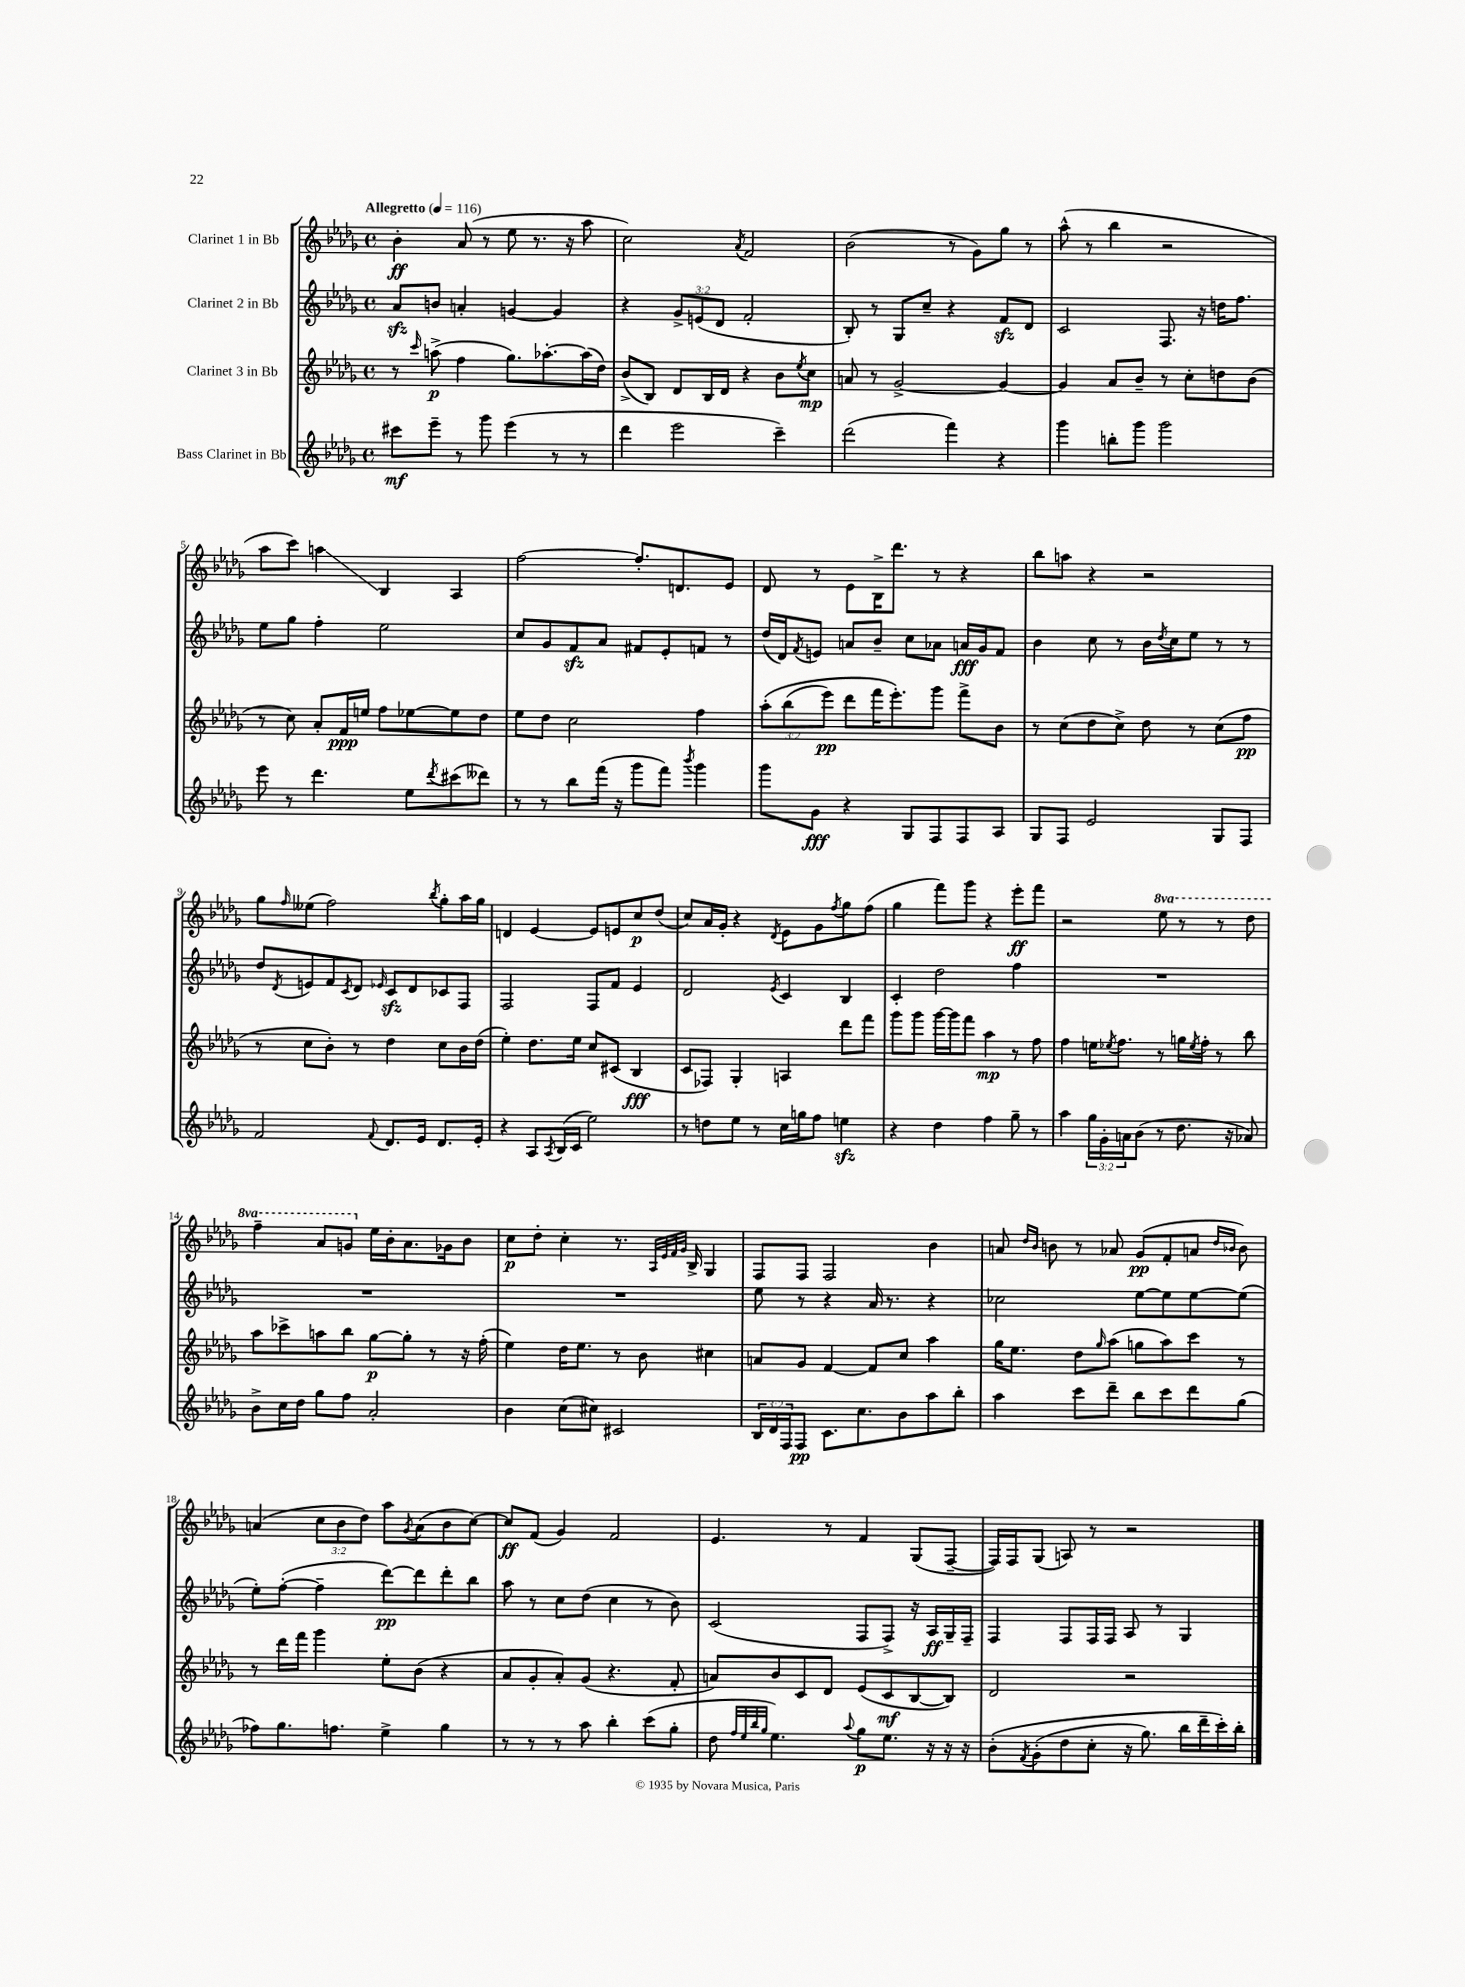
<<
\new StaffGroup <<
\new Staff = "s0" \with { instrumentName = "Clarinet 1 in Bb" } {
    \clef treble \key des \major \defaultTimeSignature \time 4/4 \override Staff.TupletNumber.text = #tuplet-number::calc-fraction-text \set Staff.ottavationMarkups = #ottavation-simple-ordinals \tempo "Allegretto" 4 = 116
    bes'4-.\ff aes'8( r8 ees''8 r8. r16 aes''8 |
    c''2) \acciaccatura { aes'8 } f'2 |
    bes'2( r8 ges'8) ges''8 r8 |
    aes''8-^( r8 bes''4 r2 |
    aes''8 c'''8) a''4\glissando bes4 aes4 |
    f''2~ f''8.-. d'8. ees'8 |
    des'8 r8 ees'8 bes16-> des'''8. r8 r4 |
    bes''8 a''8 r4 r2 |
    ges''8 \grace { f''16 } eeses''8( f''2) \acciaccatura { bes''8 } ges''8-. aes''16 ges''16 |
    d'4 ees'4~ ees'8 e'8 c''8\p des''8( |
    c''8) aes'16 ges'16-. r4 \acciaccatura { des'8 } ees'8 ges'8 \acciaccatura { f''8 } ges''8 f''8( |
    ges''4 f'''8) ges'''8 r4 ees'''8-.\ff f'''8 |
    r2 \ottava #1 ees'''8 r8 r8 des'''8 |
    f'''4-- aes''8 g''8 \ottava #0 ees''16 bes'16-. aes'8. ges'!16 bes'8 |
    c''8\p des''8-. c''4-. r8. \grace { aes32 ees'32 f'32 ges'32 } bes16-> ges4 |
    f8 f8 f2 bes'4 |
    a'8 \grace { des''16 bes'16 } b'8 r8 aes'8 ges'8\pp( f'8-. a'8 \grace { des''16 bes'16 } bes'8) |
    a'4( \tuplet 3/2 { c''8 bes'8 des''8) } aes''8 \acciaccatura { ges'8 } a'8( bes'8 c''8~) |
    c''8\ff f'8( ges'4) f'2 |
    ees'4. r8 f'4 ges8( f8~-- |
    f16) f16 ges8( a8) r8 r2 \bar "|." |
}
\new Staff = "s1" \with { instrumentName = "Clarinet 2 in Bb" } {
    \clef treble \key des \major \defaultTimeSignature \time 4/4 \override Staff.TupletNumber.text = #tuplet-number::calc-fraction-text
    aes'8\sfz b'8 a'4-. g'4~ g'4 |
    r4 \tuplet 3/2 { ges'8-> e'8( des'8 } f'2-. |
    bes8-.) r8 ges8 c''8-- r4 f'8\sfz des'8 |
    c'2 f8. r16 d''16 f''8. |
    ees''8 ges''8 f''4-. ees''2 |
    c''8 ges'8 f'8\sfz aes'8 fis'8 ees'8-. f'8 r8 |
    des''16( des'16) \acciaccatura { f'8 } e'8 a'8 bes'8-- c''8 aes'8 a'16\fff ges'16 f'8 |
    bes'4 c''8 r8 bes'16 \acciaccatura { des''8 } c''16 ees''8 r8 r8 |
    des''8 \acciaccatura { des'8 } e'8 f'8 \acciaccatura { c'8 } des'8 \grace { ees'16 } c'8\sfz des'8 ces'8 f8 |
    f2 f8 f'8 ees'4 |
    des'2 \acciaccatura { ees'8 } c'4 bes4 |
    c'4-. des''2 f''4 |
    R1 |
    R1 |
    R1 |
    ees''8 r8 r4 aes'16 r8. r4 |
    ces''2 ees''8~ ees''8 ees''8~ ees''8( |
    ees''8-.) f''8~-.( f''4-- des'''8~\pp) des'''8 des'''8-. bes''8 |
    aes''8 r8 c''8 des''8( c''4 r8 bes'8) |
    c'2( f8 f8->) r16 aes16\ff ges16-- f16-- |
    f4 f8 f16 f16 aes8 r8 ges4 \bar "|." |
}
\new Staff = "s2" \with { instrumentName = "Clarinet 3 in Bb" } {
    \clef treble \key des \major \defaultTimeSignature \time 4/4 \override Staff.TupletNumber.text = #tuplet-number::calc-fraction-text
    r8 \grace { c'''16 } a''8->\p( f''4 ges''8.) aes''8.~-. aes''16( des''16) |
    bes'8->( bes8) des'8 bes16 des'16 r4 bes'8 \acciaccatura { ees''8 } c''8\mp |
    a'8 r8 ges'2~-> ges'4~ |
    ges'4 aes'8 bes'8-- r8 c''8-. d''8 bes'8( |
    r8 c''8) aes'8-. f'16\ppp e''16 f''8 ees''8~ ees''8 des''8 |
    ees''8 des''8 c''2 f''4 |
    \tuplet 3/2 { aes''8-.\( bes''8( ees'''8\pp) } des'''8 f'''16 ees'''8.-.\) ges'''8 f'''8-> bes'8 |
    r8 c''8( des''8 c''8->) des''8 r8 c''8( f''8\pp |
    r8 c''8 bes'8-.) r8 des''4 c''8 bes'16 des''16( |
    ees''4-.) des''8. ees''16 c''8 cis'8( bes4\fff |
    c'8 fes8) ges4-. a4 des'''8 f'''8 |
    ges'''8 ges'''8 ges'''16~ ges'''16 f'''8 aes''4\mp r8 f''8 |
    f''4 e''16 \acciaccatura { ees''8 } f''8. r8 g''16 \acciaccatura { ees''8 } f''16-. r8 bes''8 |
    aes''8 ces'''8-> a''8 bes''8 ges''8~\p ges''8-. r8 r16 f''16-.( |
    ees''4) des''16 ees''8. r8 bes'8 cis''4 |
    a'8 ges'8 f'4~ f'8 c''8 aes''4 |
    ges''16 ees''8. des''8 \grace { ges''16 } aes''8( g''8 aes''8) c'''8 r8 |
    r8 des'''16 f'''16 ges'''4 ees''8-. bes'8( r4 |
    aes'8 ges'8-. aes'8-.) ges'8( r4. f'8-. |
    a'8) bes'8 c'8 des'8 ees'8( c'8\mf bes8~ bes8) |
    des'2 r2 \bar "|." |
}
\new Staff = "s3" \with { instrumentName = "Bass Clarinet in Bb" } {
    \clef treble \key des \major \defaultTimeSignature \time 4/4 \override Staff.TupletNumber.text = #tuplet-number::calc-fraction-text
    cis'''8\mf ees'''8-- r8 ges'''8 ees'''4( r8 r8 |
    des'''4 ees'''2 c'''4--) |
    des'''2( f'''4) r4 |
    ges'''4 b''8-. ges'''8 ges'''2 |
    ees'''8 r8 des'''4. ees''8 \acciaccatura { des'''8 } cis'''8( deses'''8) |
    r8 r8 bes''8 f'''16( r16 ges'''8 f'''8) \acciaccatura { bes'''8 } ges'''4 |
    ges'''8 ges'8\fff r4 ges8 f8 f8 aes8 |
    ges8 f8 ees'2 ges8 f8 |
    f'2 \appoggiatura { f'8 } des'8. ees'16 des'8. ees'16-. |
    r4 aes8 \acciaccatura { aes8 } bes16( c'16 ees''2) |
    r8 d''8 ees''8 r8 c''16 g''16 f''8 e''4\sfz |
    r4 des''4 f''4 ges''8-- r8 |
    aes''4 \tuplet 3/2 { ges''16 ges'16-. a'16 } bes'8( r8 des''8. r16 aes'8) |
    bes'8-> c''16 des''16 ges''8 f''8 aes'2-. |
    bes'4 c''8( cis''8) cis'2 |
    \tuplet 3/2 { bes16 des'16 f16 } f8\pp c'8. c''8. bes'8 aes''8 bes''8-. |
    aes''4 c'''8 des'''8-- bes''8 c'''8 des'''8 ges''8( |
    fes''8) ges''8. f''8. ees''4-> ges''4 |
    r8 r8 r8 aes''8 bes''4-. c'''8( ges''8-. |
    des''8 \grace { f''32 ees''32 bes''32 ges''32 } ees''4.) \appoggiatura { aes''8 } ges''8\p ees''8. r16 r16 r16 |
    bes'8-.\( \acciaccatura { f'8 } ges'8-.( des''8 c''8-. r16 ges''8.) bes''16 des'''16-- c'''16-.\) bes''16-. \bar "|." |
}
>>
>>
